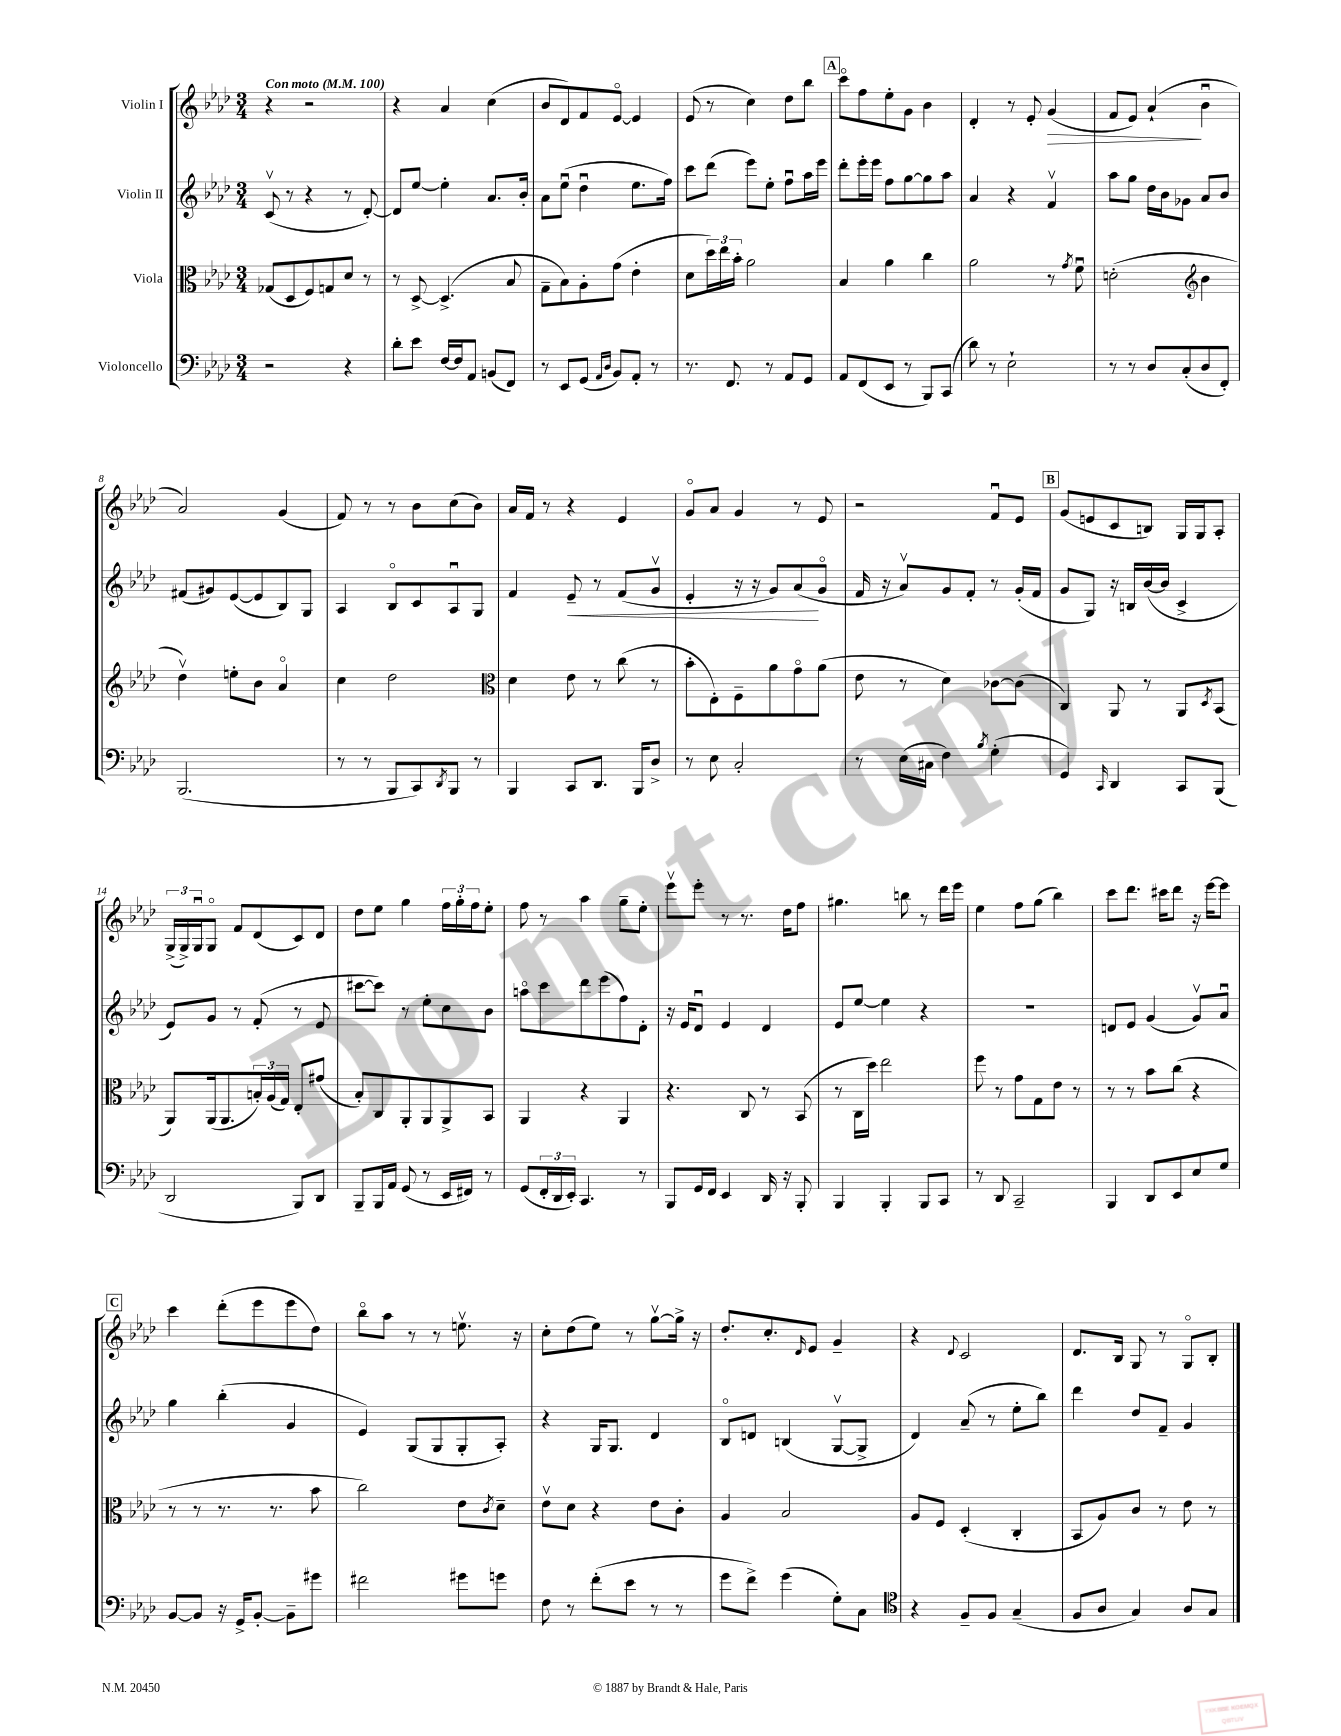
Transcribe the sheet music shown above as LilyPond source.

<<
\new StaffGroup <<
\new Staff = "s0" \with { instrumentName = "Violin I" } {
    \clef treble \key aes \major \numericTimeSignature \time 3/4 \tempo "Con moto" 4 = 100
    r4 r2 |
    r4 aes'4 c''4( |
    bes'8 des'8) f'8 ees'8~\flageolet ees'4 |
    ees'8( r8 c''4) des''8 bes''8 |
    \mark \markup { \box "A" } c'''8\flageolet f''8 ees''8-. g'8 bes'4 |
    des'4-. r8 ees'8-. g'4\>( |
    f'8 ees'8) aes'4-!\!( bes'4\downbow |
    aes'2) g'4( |
    f'8) r8 r8 bes'8 c''8( bes'8) |
    aes'16 f'16 r8 r4 ees'4 |
    g'8\flageolet aes'8 g'4 r8 ees'8 |
    r2 f'8\downbow ees'8 |
    \mark \markup { \box "B" } g'8( e'8 c'8 b8) g16 g16 aes8-. |
    \tuplet 3/2 { g16->( g16->) g16\downbow } g8\flageolet f'8 des'8( c'8) des'8 |
    des''8 ees''8 g''4 \tuplet 3/2 { f''16 g''16-. f''16 } ees''8-. |
    f''8 r8 aes''4 g''8-- ees''8-. |
    ees'''8\upbow ees'''8-. r8 r8. des''16 f''8 |
    gis''4. b''8 r8 des'''16 ees'''16 |
    ees''4 f''8 g''8( bes''4) |
    c'''8 des'''8. cis'''16 des'''8 r16 ees'''16~ ees'''8 |
    \mark \markup { \box "C" } c'''4 des'''8-.( ees'''8 ees'''8 des''8) |
    bes''8\flageolet aes''8 r8 r8 e''8.\upbow r16 |
    c''8-. des''8( ees''8) r8 g''8~\upbow g''16-> r16 |
    des''8.-. c''8.-. \grace { des'16 } ees'8 g'4-- |
    r4 \appoggiatura { des'8 } c'2 |
    des'8. bes16 g8 r8 g8\flageolet bes8-. \bar "|." |
}
\new Staff = "s1" \with { instrumentName = "Violin II" } {
    \clef treble \key aes \major \numericTimeSignature \time 3/4
    c'8\upbow( r8 r4 r8 des'8~-.) |
    des'8 ees''8~ ees''4-. aes'8. bes'16-. |
    aes'8 ees''8\downbow( des''4\downbow ees''8. f''16) |
    c'''8 des'''8( ees'''8) ees''8-. f''8\downbow aes''16 ees'''16 |
    \mark \markup { \box "A" } des'''8-. ees'''16-. ees'''16 f''8 g''8~ g''8 aes''8 |
    aes'4 r4 f'4\upbow |
    aes''8 g''8 des''16 bes'16 ges'8 aes'8 bes'8 |
    fis'8( gis'8) ees'8~( ees'8 bes8) g8 |
    aes4 bes8\flageolet c'8 aes8\downbow g8 |
    f'4 ees'8--\< r8 f'8( g'8\upbow |
    ees'4-. r16 r16 g'8) aes'8\!( g'8\flageolet |
    f'16 r16 aes'8\upbow) g'8 f'8-. r8 g'16-.( f'16 |
    \mark \markup { \box "B" } g'8 g8) r16 b16 bes'16~( bes'16 c'4-> |
    ees'8) g'8 r8 f'8-.( r8 ees'8 |
    cis'''8~ cis'''8) r8 ees''8-. c''8 bes'8 |
    a''8\flageolet c'''8 des'''8 ees'''8( f''8) des'8-. |
    r16 ees'16 des'8\downbow ees'4 des'4 |
    ees'8 ees''8~ ees''4 r4 |
    R2. |
    d'8 ees'8 g'4( g'8\upbow) aes'8\downbow |
    \mark \markup { \box "C" } g''4 bes''4-.( g'4 |
    ees'4) g8( g8 g8-. aes8-.) |
    r4 g16 g8. des'4 |
    bes8\flageolet d'8 b4( g8~\upbow g8-> |
    des'4) aes'8--( r8 ees''8-. bes''8) |
    des'''4 des''8 f'8-- g'4 \bar "|." |
}
\new Staff = "s2" \with { instrumentName = "Viola" } {
    \clef alto \key aes \major \numericTimeSignature \time 3/4
    ges8( des8 f8) g8 des'8 r8 |
    r8 des8~-> des4.->( bes8 |
    g8-- bes8) aes8-. g'8( ees'4-. |
    des'8 \tuplet 3/2 { des''16) ees''16 bes'16-. } aes'2 |
    \mark \markup { \box "A" } bes4 aes'4 c''4 |
    aes'2 r8 \acciaccatura { g'8 } f'8\downbow |
    d'2-.( \clef treble bes'4 |
    des''4\upbow) e''8-. bes'8 aes'4\flageolet |
    c''4 des''2 |
    \clef alto des'4 ees'8 r8 c''8( r8 |
    bes'8-. ees8-.) f8-- aes'8 g'8\flageolet aes'8( |
    ees'8 r8 des'4) ces'8~ ces'8( |
    \mark \markup { \box "B" } c4) aes,8 r8 aes,8 \acciaccatura { des8 } bes,8( |
    aes,8) aes,16( aes,8. \tuplet 3/2 { b16-.) aes16( g16) } ees8-. gis'8( |
    bes8-.) c8 aes,8-. aes,8 aes,8-> bes,8 |
    aes,4 r4 aes,4 |
    r4. c8 r8 bes,8( |
    r8 c16 des''16) ees''2 |
    f''8 r8 g'8 g8 ees'8 r8 |
    r8 r8 bes'8 c''8( r4 |
    \mark \markup { \box "C" } r8 r8 r8. r8. bes'8 |
    c''2) ees'8 \acciaccatura { c'8 } des'8-- |
    ees'8\upbow des'8 r4 ees'8 c'8-. |
    aes4 bes2 |
    aes8 f8 des4-.( c4-. |
    bes,8 aes8) c'8 r8 ees'8 r8 \bar "|." |
}
\new Staff = "s3" \with { instrumentName = "Violoncello" } {
    \clef bass \key aes \major \numericTimeSignature \time 3/4
    r2 r4 |
    des'8-. ees'8 f16~ f16 aes,8 b,8( f,8) |
    r8 ees,8 g,8( \grace { aes,16 des16 } bes,8) aes,8-. r8 |
    r8. f,8. r8 aes,8 g,8 |
    \mark \markup { \box "A" } aes,8 f,8( ees,8 r8 bes,,8) c,8( |
    des'8) r8 ees2-! |
    r8 r8 des8 c8-.( des8 f,8-.) |
    bes,,2.( |
    r8 r8 bes,,8 c,8) \acciaccatura { des,8 } bes,,8 r8 |
    bes,,4 c,8 des,8. bes,,16 des8-> |
    r8 ees8 c2-. |
    r8 ees16( cis16 f4) \acciaccatura { bes8 } g4-.( |
    \mark \markup { \box "B" } g,4) \grace { c,16 } des,4 c,8 bes,,8( |
    des,2 bes,,8) des,8 |
    bes,,8-- bes,,16 aes,16 g,8( r8 ees,16 fis,16) r8 |
    g,8( \tuplet 3/2 { f,16-. des,16 ees,16-.) } c,4. r8 |
    bes,,8 g,16 f,16 ees,4 des,16 r16 bes,,8-. |
    bes,,4 bes,,4-. bes,,8 c,8 |
    r8 des,8 c,2-- |
    bes,,4 des,8 ees,8 ees8 g8 |
    \mark \markup { \box "C" } bes,8~ bes,8 r16 g,16-> bes,8~-. bes,8-- gis'8 |
    fis'2 gis'8 g'8 |
    f8 r8 f'8-.( ees'8 r8 r8 |
    g'8 f'8->) g'4( g8-.) c8 |
    \clef tenor r4 f8-- f8 g4--( |
    f8 aes8 g4) aes8 g8 \bar "|." |
}
>>
>>
